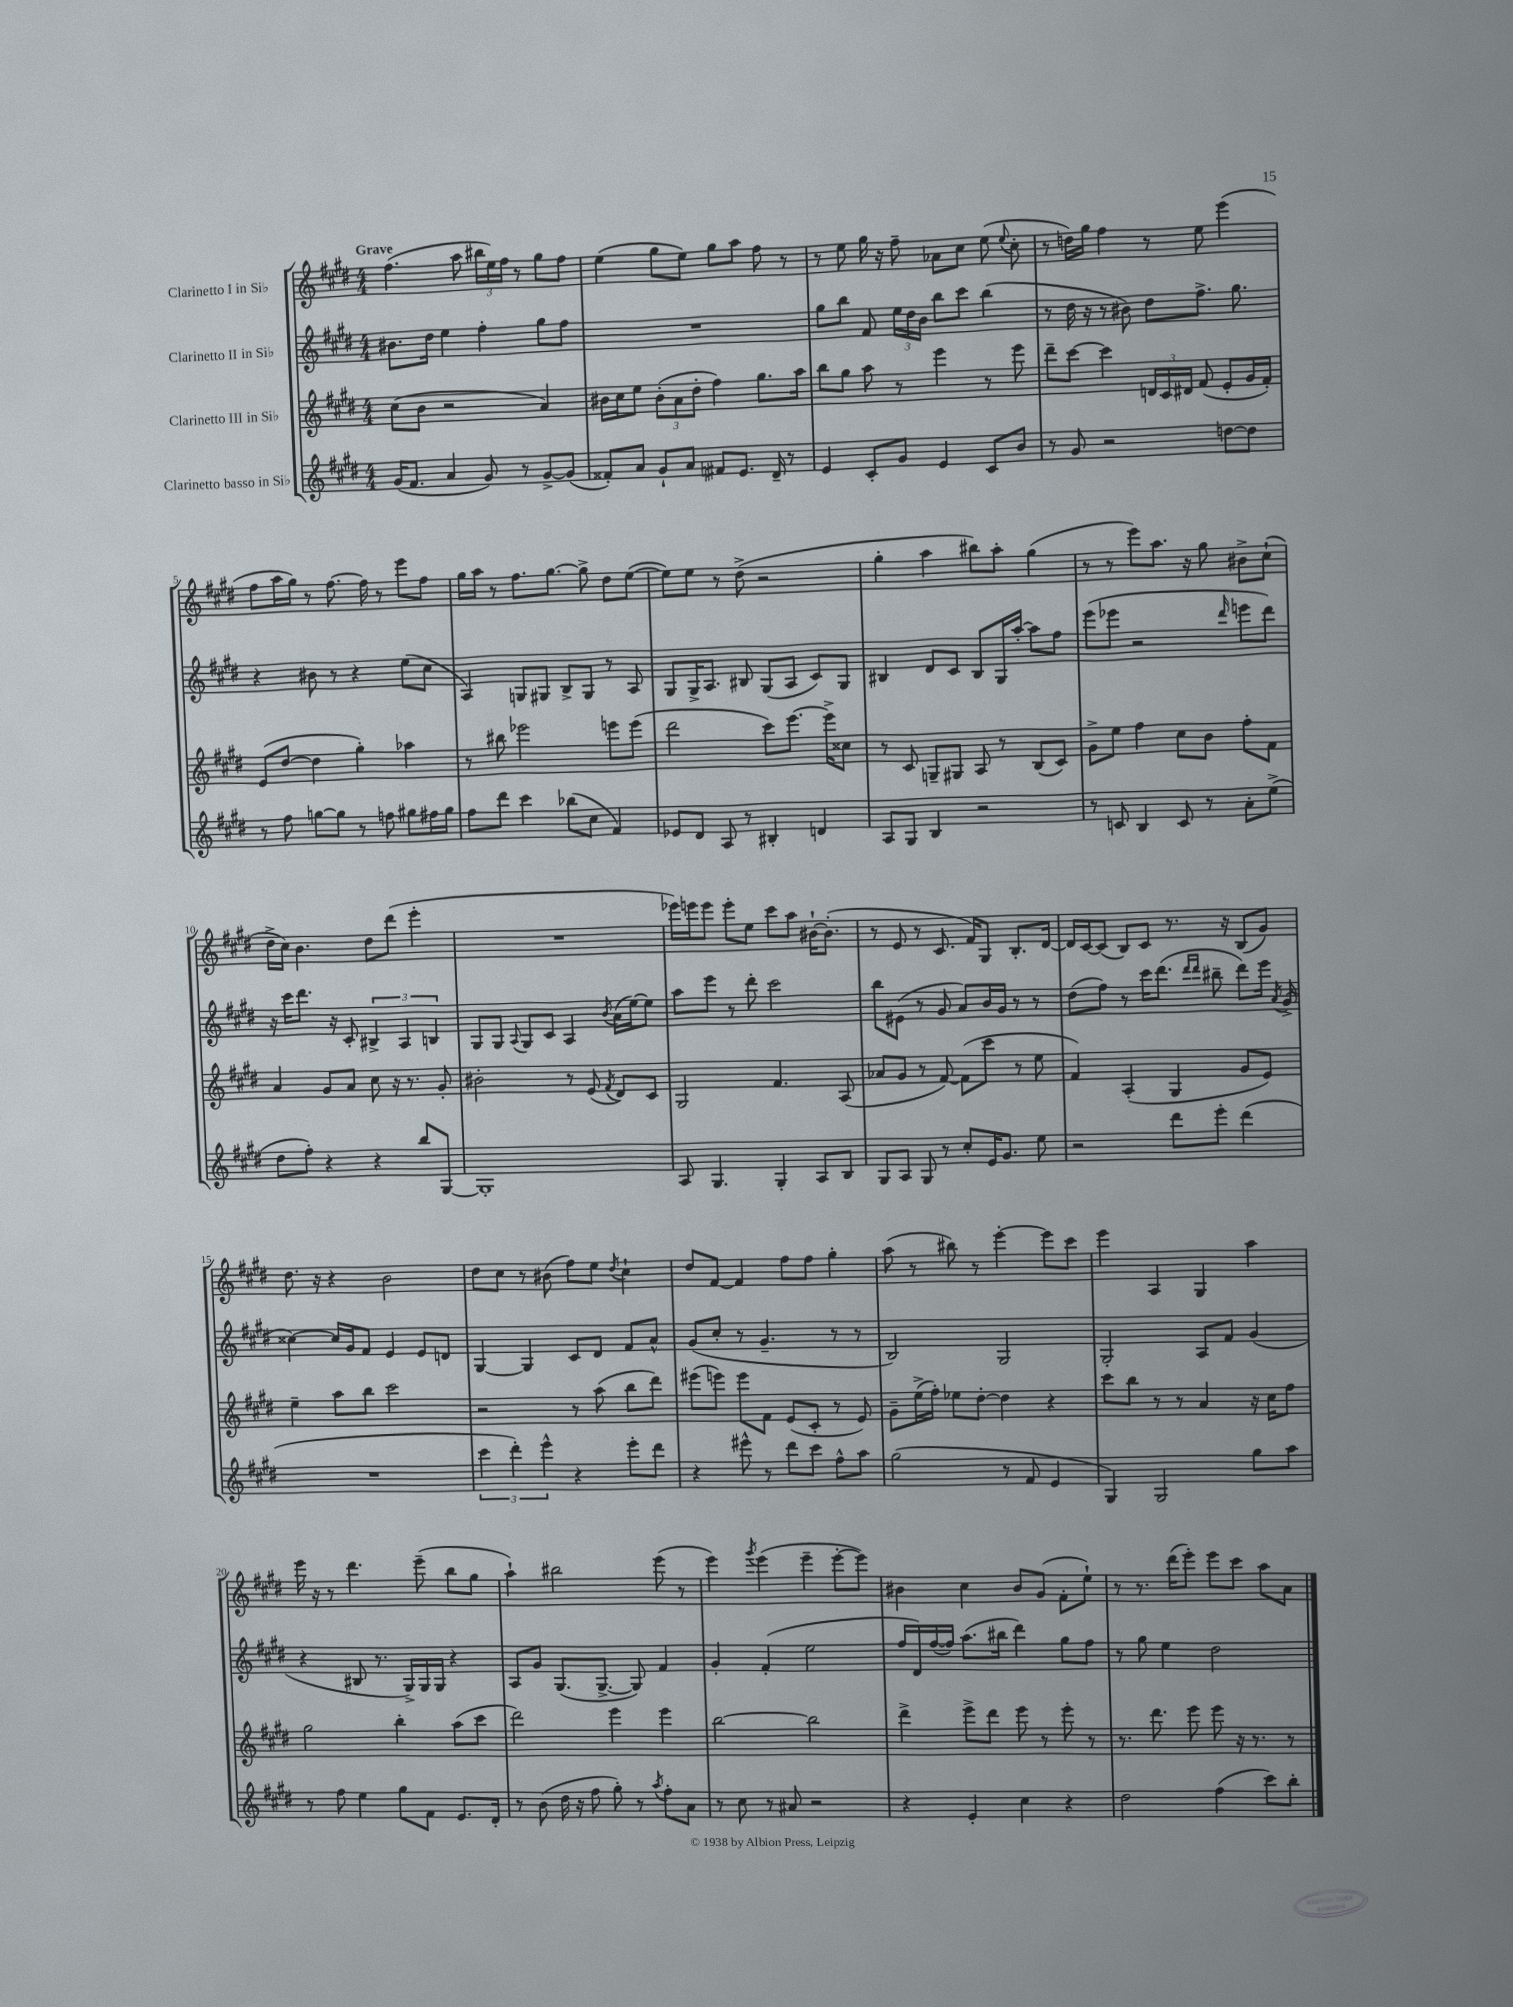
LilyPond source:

<<
\new StaffGroup <<
\new Staff = "s0" \with { instrumentName = "Clarinetto I in Sib" } {
    \clef treble \key e \major \numericTimeSignature \time 4/4 \tempo "Grave"
    \autoBeamOff fis''4.( a''8 \tuplet 3/2 { bis''16[ e''16) fis''16] } r8 gis''8[ fis''8] |
    e''4( gis''8[ e''8]) gis''8[ a''8] fis''8 r8 |
    r8 e''8 gis''16 r16 fis''8-- aes'8[ cis''8] e''8( \appoggiatura { e''8 } cis''8-. |
    r8 d''16[) gis''16] fis''4 r8 e''8 e'''4( |
    fis''8[ a''16 gis''16]) r8 fis''8.~ fis''16 r8 e'''8[ fis''8] |
    gis''16[ a''16] r8 fis''8.[ gis''8.]~ gis''8-> dis''8[ e''8]~( |
    e''8[) e''8] r8 dis''8->( r2 |
    gis''4-. a''4 bis''8[) a''8]-. gis''4( |
    r8 r8 e'''8[) a''8.] r16 gis''8 bis'8[-> cis''8]-!( |
    dis''16[-> cis''16]) b'4. dis''8[ dis'''8]( e'''4-. |
    R1 |
    ees'''16[) e'''16 e'''8] e'''8[-. e''8] cis'''8[ a''8] bis'16[~-! bis'8.]-.( |
    r8 e'8 r8 cis'8. fis'16[) gis8] b8.[-. dis'16]~ |
    dis'16[ cis'16~ cis'8]( b8[) cis'8] r8. r16 b8[( gis'8]) |
    dis''8. r16 r4 b'2 |
    dis''8[ cis''8] r8 bis'8( fis''8[) e''8] \acciaccatura { dis''8 } cis''4-! |
    dis''8[ fis'8]~ fis'4 fis''8[ fis''8] gis''4-. |
    a''8( r8 bis''8) r8 e'''4~-. e'''8[ cis'''8] |
    e'''4 a4 gis4 a''4 |
    e'''16 r16 r8 dis'''4. e'''8--( b''8[ gis''8] |
    a''4-!) bis''2 e'''8( r8 |
    e'''4) \acciaccatura { gis'''8 } e'''4( e'''4-- e'''8[~-. e'''8]) |
    bis'4 cis''4 bis'8[ gis'8]( fis'8[-. e''8]-!) |
    r8 r8. dis'''16[( e'''8]-.) e'''8[ cis'''8] a''8[ a'8] \bar "|." |
}
\new Staff = "s1" \with { instrumentName = "Clarinetto II in Sib" } {
    \clef treble \key e \major \numericTimeSignature \time 4/4
    \autoBeamOff bis'8.[ dis''16] e''4 fis''4-. gis''8[ fis''8] |
    R1 |
    gis''8[ b''8] fis'8 \tuplet 3/2 { e''16[ dis''16 b'16] } b''8[ cis'''8] b''4( |
    r8 dis''16 r16 r8 bis'8) dis''8[ fis''8.]-> gis''8. |
    r4 bis'8 r8 r4 e''8[( cis''8] |
    a4) g8[ gis8] b8[-> gis8] r8 a8 |
    gis8[ gis16-> a8.] bis8 gis8[( a8] cis'8[) gis8] |
    bis4 dis'8[ cis'8] bis8[ gis16 a''16]~-. a''8[ fis''8] |
    e'''8[( ees'''8] r2 \grace { dis'''16 } e'''8[ dis'''8]) |
    r16 cis'''16[ dis'''8.] r16 cis'8-. \tuplet 3/2 { bis4-> a4 b4 } |
    gis8[ gis8] \appoggiatura { a8 } gis8[ cis'8] a4 \acciaccatura { b'8 } a'16[( e''16~) e''8] |
    a''8[ e'''8] r8 dis'''8-. cis'''2 |
    b''8[ eis'8]( r8 gis'8 a'8[) b'16 gis'16] r8 r8 |
    dis''8[( fis''8]) r8 cis'''16[ dis'''8.]( \grace { dis'''16[ dis'''16] } bis''8-- dis'''8[) e'''16] \acciaccatura { a'8 } gis'16->( |
    cisis''4~) cisis''16[ gis'16 fis'8] e'4 e'8[ d'8] |
    gis4~ gis4 cis'8[ dis'8] fis'8[ a'8]-^ |
    gis'8[( cis''8]-. r8 gis'4.-- r8 r8 |
    b2) gis2 |
    gis2-. a8[ fis'8] gis'4( |
    r4 bis8 r8. gis16[->) gis16 gis16] r4 |
    a8[ gis'8] gis8.[( gis8.]~-> gis8) fis'4 |
    gis'4-. fis'4-.( e''2 |
    fis''16[ dis'16) fis''16~( fis''16]) a''8.[( bis''16] dis'''4) gis''8[ fis''8] |
    r8 gis''8 e''4 dis''2 \bar "|." |
}
\new Staff = "s2" \with { instrumentName = "Clarinetto III in Sib" } {
    \clef treble \key e \major \numericTimeSignature \time 4/4
    \autoBeamOff cis''8[( b'8] r2 a'4) |
    bis'16[ cis''16 e''8] \tuplet 3/2 { bis'8[-.( a'8 dis''8]-. } fis''4) gis''8.[ a''16] |
    b''8[ gis''8] a''8 r8 e'''4 r8 e'''8 |
    dis'''8[-- cis'''8]~ cis'''4 \tuplet 3/2 { d'16[ cis'16 dis'16] } fis'8( e'8[-. gis'16 fis'16]-.) |
    e'8[( dis''8]~ dis''4 gis''4-.) aes''4 |
    r8 bis''8 ees'''2 e'''8[ e'''8]( |
    dis'''2 cis'''8[) e'''8.]~ e'''16[-> cisis''8] |
    r8 cis'8 g8[-- gis8] a8 r8 b8[( cis'8]) |
    gis'8[-> e''8] fis''4 cis''8[ b'8] fis''8[-. fis'8] |
    a'4 gis'8[ a'8] cis''8 r16 r8. gis'8-. |
    bis'2-. r8 e'8( \acciaccatura { fis'8 } dis'8[) cis'8] |
    gis2 fis'4. a8( |
    aes'8[ gis'8] r8 fis'8~) fis'8[( cis'''8] r8 e''8 |
    fis'4) a4-.( gis4 gis'8[ e'8]) |
    e''4-- a''8[ b''8] cis'''2 |
    r2 r8 a''8( b''8[ dis'''8]) |
    eis'''8[( e'''8]) e'''8[ fis'8] e'8[( cis'8]-. r8 e'8) |
    gis'8[-- e''16->( fis''16]-.) ees''8[ dis''8]~-. dis''4 r4 |
    cis'''8[ b''8] r8 r8 a'4 r16 cis''16[ fis''8] |
    gis''2 b''4-. a''8[( cis'''8] |
    dis'''2) e'''4 e'''4 |
    b''2~ b''2 |
    dis'''4-> e'''8[-> dis'''8] e'''8 r8 e'''8-. r8 |
    r8. dis'''8. e'''8 e'''8 r16 r8. r8 \bar "|." |
}
\new Staff = "s3" \with { instrumentName = "Clarinetto basso in Sib" } {
    \clef treble \key e \major \numericTimeSignature \time 4/4
    \autoBeamOff gis'16[( fis'8.] a'4 gis'8) r8 gis'8[~-> gis'8]( |
    fisis'8[-.) a'8] gis'8[-! a'8] fis'8[ e'8.] dis'16-- r8 |
    e'4 cis'8[-. gis'8] e'4 cis'8[ b'8] |
    r8 gis'8 r2 d''8[~ d''8] |
    r8 fis''8 g''8[~ g''8] r8 f''8 gis''8[ fis''16 gis''16] |
    fis''8[ dis'''8] cis'''4 bes''8[( cis''8] fis'4) |
    ees'8[ dis'8] a8 r8 bis4-. d'4 |
    a8[ gis8] b4 r2 |
    r8 c'8 b4 c'8 r8 a'8[-. e''8]->( |
    dis''8[ fis''8]-.) r4 r4 b''8[ gis8]~ |
    gis1-. |
    a8 gis4. gis4-. a8[ b8] |
    gis8[ a8] gis8 r8 cis''8[-. e'16 gis'8.] e''8 |
    r2 dis'''8[ e'''8]-. dis'''4( |
    R1 |
    \tuplet 3/2 { cis'''4 dis'''4-.) e'''4-^ } r4 e'''8[-. dis'''8] |
    r4 eis'''8-^ r8 dis'''8[ cis'''8] fis''8[-^ a''8] |
    gis''2( r8 fis'8 e'4 |
    gis4) gis2 gis''8[ a''8] |
    r8 fis''8 e''4 gis''8[ fis'8] e'8.[ dis'16]-. |
    r8 b'8( dis''16 r16 fis''8 gis''8-.) r8 \acciaccatura { a''8 } fis''8[-. a'8] |
    r8 cis''8 r8 ais'8 r2 |
    r4 e'4-. cis''4 r4 |
    dis''2 fis''4( cis'''8[) b''8]-. \bar "|." |
}
>>
>>
